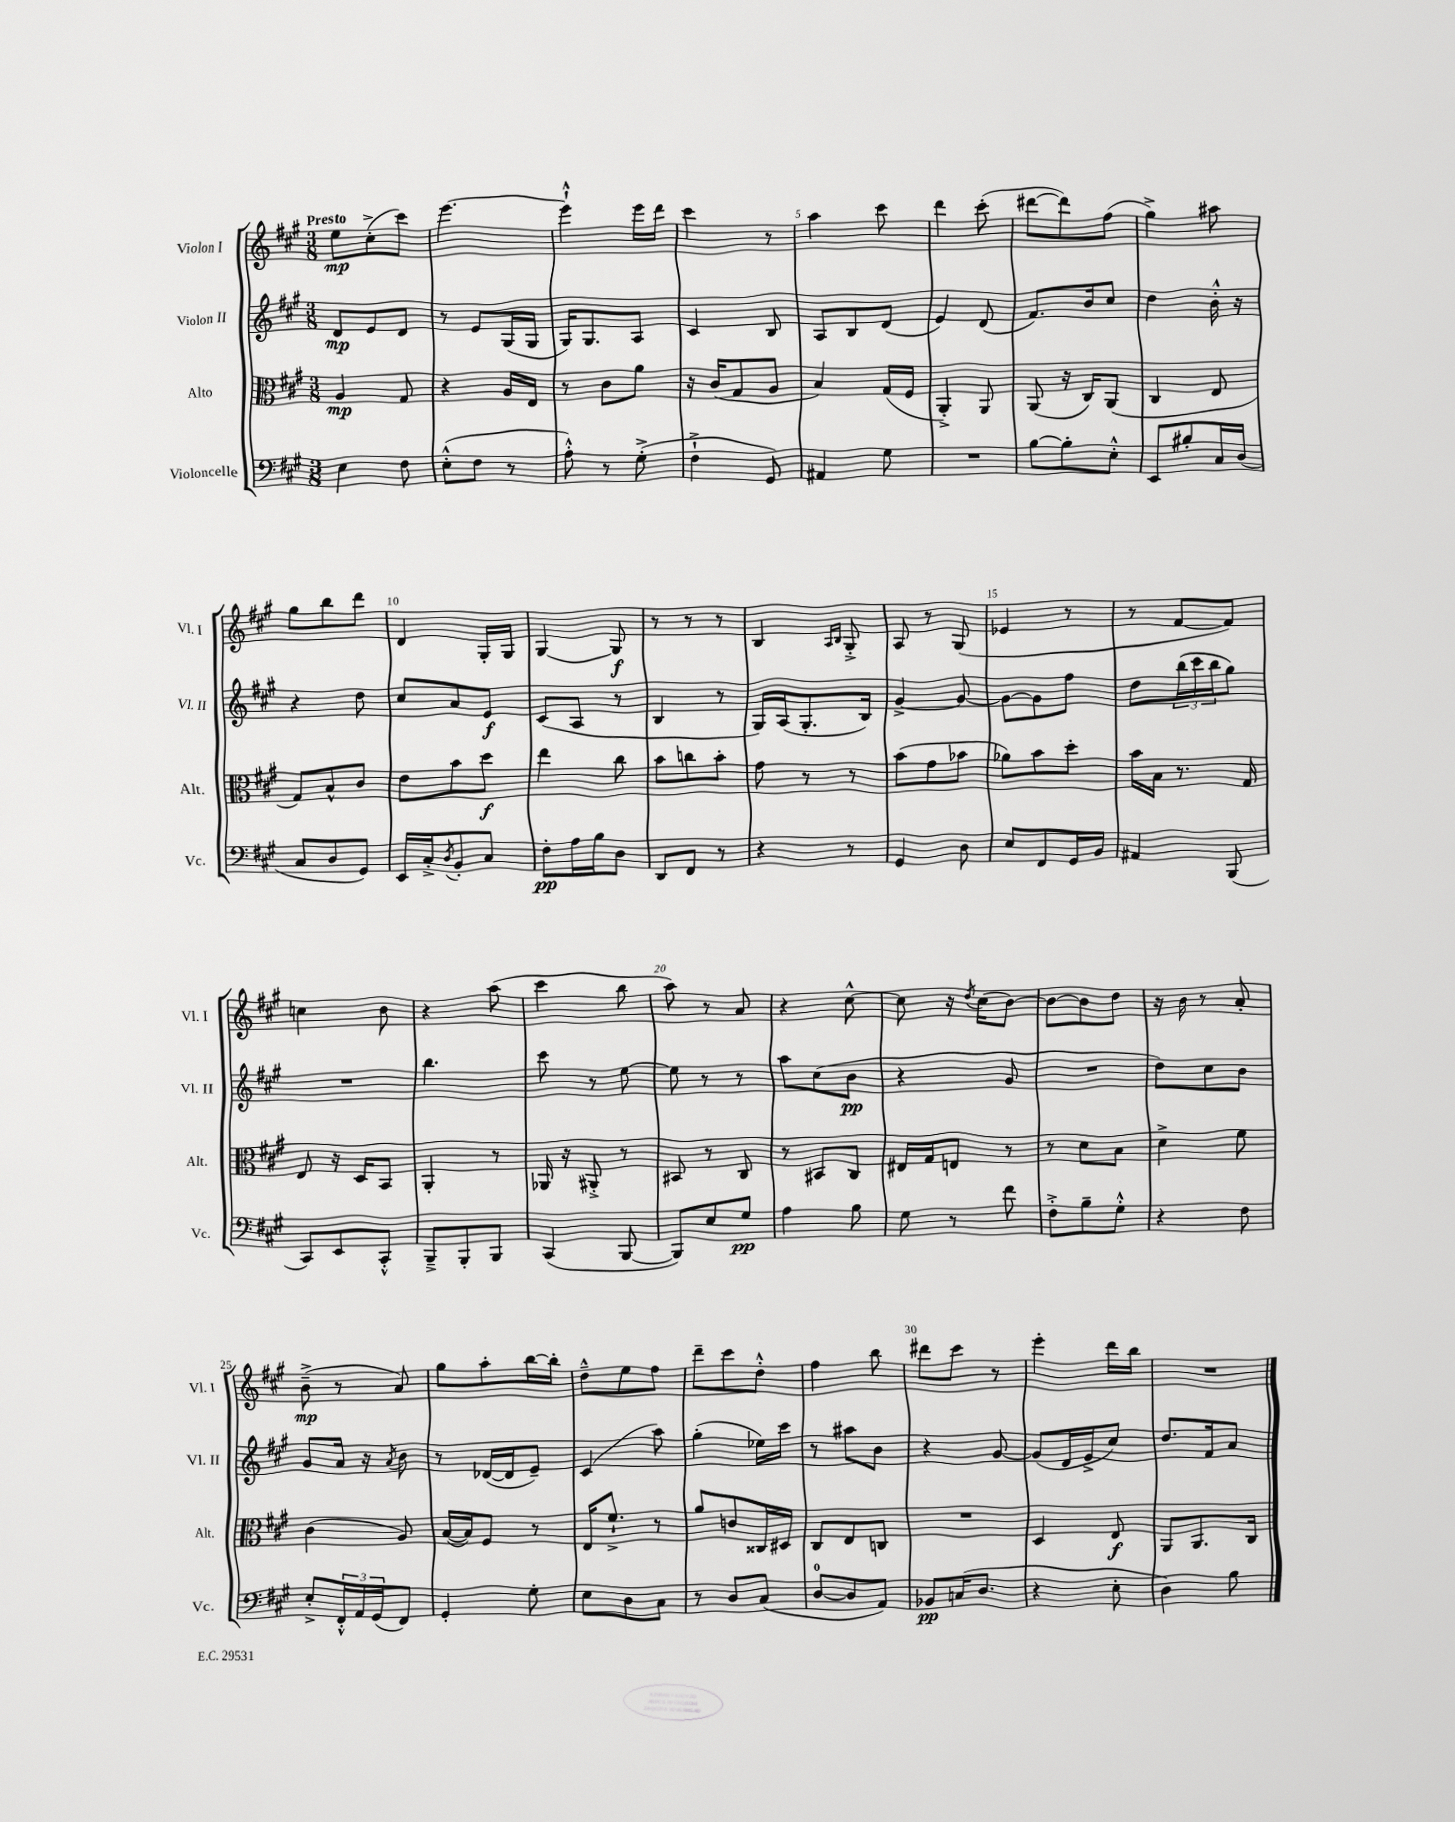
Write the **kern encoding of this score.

**kern	**dynam	**kern	**dynam	**kern	**dynam	**kern	**dynam
*part4	*part4	*part3	*part3	*part2	*part2	*part1	*part1
*staff4	*staff4	*staff3	*staff3	*staff2	*staff2	*staff1	*staff1
*I"Violoncelle	*	*I"Alto	*	*I"Violon II	*	*I"Violon I	*
*I'Vc.	*	*I'Alt.	*	*I'Vl. II	*	*I'Vl. I	*
*clefF4	*	*clefC3	*	*clefG2	*	*clefG2	*
*k[f#c#g#]	*	*k[f#c#g#]	*	*k[f#c#g#]	*	*k[f#c#g#]	*
*M3/8	*	*M3/8	*	*M3/8	*	*M3/8	*
=1	=1	=1	=1	=1	=1	=1	=1
!	!	!	!	!	!	!LO:TX:a:B:t=Presto	!
4E\	.	4A/	mp	8d/L	mp	8ee\L	mp
.	.	.	.	8e/	.	(8cc#'^\	.
8F#\	.	8G#/	.	8d/J	.	8ccc#\J)	.
=2	=2	=2	=2	=2	=2	=2	=2
(8E'^^\L	.	4r	.	8r	.	[4.eee\	.
8F#\J	.	.	.	8e/L	.	.	.
8r	.	16A/LL	.	(16G#/L	.	.	.
.	.	16E/JJ	.	16G#/JJ	.	.	.
=3	=3	=3	=3	=3	=3	=3	=3
8A'^^\)	.	8r	.	16G#/KL)	.	4eee`^^\]	.
.	.	.	.	8.G#/	.	.	.
8r	.	8c#\L	.	.	.	.	.
(8G#'^\	.	8a\J	.	8A/J	.	16eee\LL	.
.	.	.	.	.	.	16ddd\JJ	.
=4	=4	=4	=4	=4	=4	=4	=4
4F#`^\	.	16r	.	4c#/	.	4ccc#\	.
.	.	(16c#/KL	.	.	.	.	.
.	.	8G#/	.	.	.	.	.
8GG#/)	.	8A/J	.	8B/	.	8r	.
=5	=5	=5	=5	=5	=5	=5	=5
4AA#X/	.	4B/)	.	8A/L	.	4aa\	.
.	.	.	.	8B/	.	.	.
8G#\	.	(16G#/LL	.	(8d/J	.	8ccc#\	.
.	.	16F#/JJ	.	.	.	.	.
=6	=6	=6	=6	=6	=6	=6	=6
4.r	.	4AA'^/)	.	4e/)	.	4ddd\	.
.	.	8AA/	.	(8d/	.	(8ccc#'\	.
=7	=7	=7	=7	=7	=7	=7	=7
[8B\L	.	(8AA/	.	8.f#/L)	.	[8ddd#X\L	.
8B'\]	.	16r	.	.	.	8ddd#\])	.
.	.	16C#/KL)	.	16b/k	.	.	.
8E'^^\J	.	(8AA/J	.	8cc#/J	.	(8ff#\J	.
=8	=8	=8	=8	=8	=8	=8	=8
8EE/L	.	4C#/	.	4dd\	.	4gg#^\)	.
8B#X'/	.	.	.	.	.	.	.
16C#/L	.	8E/	.	16b'^^\	.	8aa#X\	.
(16D/JJ	.	.	.	16r	.	.	.
!!LO:LB:g=z
=9	=9	=9	=9	=9	=9	=9	=9
8C#/L	.	8G#/L)	.	4r	.	8gg#\L	.
8D/	.	8B^^/	.	.	.	8bb\	.
8GG#/J)	.	8c#/J	.	8dd\	.	8ddd\J	.
=10	=10	=10	=10	=10	=10	=10	=10
16EE/LL	.	8e\L	.	8cc#/L	.	4d/	.
16C#'^/J	.	.	.	.	.	.	.
8qD/	.	.	.	.	.	.	.
8BB'/	.	8b\	.	8a/	.	.	.
8C#/J	.	8dd\J	f	8e/J	f	16G#'/LL	.
.	.	.	.	.	.	16G#/JJ	.
=11	=11	=11	=11	=11	=11	=11	=11
8F#'\L	pp	4ee\	.	(8c#/L	.	[4G#/	.
16A\L	.	.	.	8A/J	.	.	.
16B\J	.	.	.	.	.	.	.
8D\J	.	8cc#\	.	8r	.	8G#/]	f
=12	=12	=12	=12	=12	=12	=12	=12
8DD/L	.	8b\L	.	4B/	.	8r	.
8FF#/J	.	8ccn\	.	.	.	8r	.
8r	.	8b'\J	.	8r	.	8r	.
=13	=13	=13	=13	=13	=13	=13	=13
4r	.	8g#\	.	16G#/LL)	.	4B/	.
.	.	.	.	(16A/J	.	.	.
.	.	8r	.	8.G#'/	.	.	.
.	.	.	.	.	.	16qqA/LL	.
.	.	.	.	.	.	16qqB/JJ	.
8r	.	8r	.	.	.	8G#'^/	.
.	.	.	.	16B/Jk)	.	.	.
=14	=14	=14	=14	=14	=14	=14	=14
4GG#/	.	(8b\L	.	[4g#^/	.	8A/	.
.	.	8g#\	.	.	.	8r	.
8D\	.	8b-X\J	.	8g#/_	.	(8G#/	.
=15	=15	=15	=15	=15	=15	=15	=15
8E/L	.	8a-X\L)	.	8g#\L_	.	4e-X/	.
8FF#/	.	8b\	.	8g#\]	.	.	.
16GG#/L	.	8dd'\J	.	8ff#\J	.	8r	.
16BB/JJ	.	.	.	.	.	.	.
=16	=16	=16	=16	=16	=16	=16	=16
4AA#X/	.	16b\LL	.	8dd\L	.	8r	.
.	.	16B\JJ	.	.	.	.	.
.	.	8.r	.	(24bb\L	.	[8f#/L	.
.	.	.	.	24ccc#\	.	.	.
.	.	.	.	24bb\J	.	.	.
(8BBB/	.	.	.	8gg#\J)	.	8f#/J])	.
.	.	16G#/	.	.	.	.	.
!!LO:LB:g=z
=17	=17	=17	=17	=17	=17	=17	=17
8CC#/L)	.	8E/	.	4.r	.	4ccn\	.
8EE/	.	16r	.	.	.	.	.
.	.	16D/KL	.	.	.	.	.
8CC#'^^/J	.	8BB/J	.	.	.	8b\	.
=18	=18	=18	=18	=18	=18	=18	=18
8BBB~^/L	.	4AA'/	.	4.bb\	.	4r	.
8BBB'/	.	.	.	.	.	.	.
8BBB/J	.	8r	.	.	.	(8aa\	.
=19	=19	=19	=19	=19	=19	=19	=19
(4CC#/	.	16AA-X/	.	8ccc#\	.	4ccc#\	.
.	.	16r	.	.	.	.	.
.	.	8AA#X'^/	.	8r	.	.	.
[8BBB/	.	8r	.	[8ee\	.	8bb\	.
=20	=20	=20	=20	=20	=20	=20	=20
8BBB/L])	.	8BB#X/	.	8ee\]	.	8aa\)	.
8E/	.	8r	.	8r	.	8r	.
8G#/J	pp	8C#/	.	8r	.	8a/	.
=21	=21	=21	=21	=21	=21	=21	=21
4A\	.	8r	.	8aa\L	.	4r	.
.	.	8BB#X/L	.	(8cc#\	.	.	.
8B\	.	8C#/J	.	8b\J	pp	[8cc#^^\	.
=22	=22	=22	=22	=22	=22	=22	=22
8G#\	.	16E#X/LL	.	4r	.	8cc#\]	.
.	.	16G#/J	.	.	.	.	.
8r	.	8En/J	.	.	.	16r	.
.	.	.	.	.	.	8qdd/	.
.	.	.	.	.	.	(16cc#\KL	.
8f#\	.	8r	.	8g#/	.	[8b\J)	.
=23	=23	=23	=23	=23	=23	=23	=23
8F#'^\L	.	8r	.	4.r	.	8b\L_	.
8B~\	.	8d\L	.	.	.	8b\]	.
8G#'^^\J	.	8B\J	.	.	.	8dd\J	.
=24	=24	=24	=24	=24	=24	=24	=24
4r	.	4d^\	.	8dd\L)	.	16r	.
.	.	.	.	.	.	16b\	.
.	.	.	.	8cc#\	.	8r	.
8F#\	.	8f#\	.	8b\J	.	8a'/	.
!!LO:LB:g=z
=25	=25	=25	=25	=25	=25	=25	=25
8E'^/L	.	(4c#\	.	8g#/L	.	(8b~^\	mp
24FF#'^^/L	.	.	.	16a/Jk	.	8r	.
24AA/	.	.	.	.	.	.	.
.	.	.	.	16r	.	.	.
(24GG#/J	.	.	.	.	.	.	.
.	.	.	.	8qa/	.	.	.
8FF#/J)	.	8A/)	.	8b\	.	8a/)	.
=26	=26	=26	=26	=26	=26	=26	=26
4GG#'/	.	([16B/LL	.	8r	.	8gg#\L	.
.	.	16B/J])	.	.	.	.	.
.	.	8F#/J	.	([16d-X/LL	.	8aa'\	.
.	.	.	.	16d-/J]	.	.	.
8G#'\	.	8r	.	8e~/J)	.	[16bb\L	.
.	.	.	.	.	.	16bb'\JJ]	.
=27	=27	=27	=27	=27	=27	=27	=27
8E\L	.	16E/KL	.	(4c#/	.	8dd~^^\L	.
.	.	8.f#`^/J	.	.	.	.	.
8D\	.	.	.	.	.	8ee\	.
8C#\J	.	8r	.	8aa\)	.	8ff#\J	.
=28	=28	=28	=28	=28	=28	=28	=28
8r	.	8a/L	.	(4gg#'\	.	8ddd~\L	.
8D/L	.	8cn/	.	.	.	8ccc#\	.
(8C#/J	.	16C##X/L	.	16ee-X\LL)	.	8dd'^^\J	.
.	.	16D#X/JJ	.	16ccc#\JJ	.	.	.
=29	=29	=29	=29	=29	=29	=29	=29
[8D/L	.	8C#/L	.	8r	.	4ff#\	.
8D/]	.	8E/	.	8aa#X\L	.	.	.
8AA/J)	.	8Cn/J	.	8b\J	.	8bb\	.
=30	=30	=30	=30	=30	=30	=30	=30
8BB-X/L	pp	4.r	.	4r	.	8ddd#X\L	.
(16Cn/K	.	.	.	.	.	8ccc#\J	.
8.D/J	.	.	.	.	.	.	.
.	.	.	.	[8g#/	.	8r	.
=31	=31	=31	=31	=31	=31	=31	=31
4r	.	4D/	.	(8g#/L]	.	4eee'\	.
.	.	.	.	16d/L	.	.	.
.	.	.	.	16e^/J	.	.	.
8E'\	.	8E/	f	8cc#/J)	.	16ddd\LL	.
.	.	.	.	.	.	16bb\JJ	.
=32	=32	=32	=32	=32	=32	=32	=32
4D\)	.	8AA/L	.	8.dd/L	.	4.r	.
.	.	8.AA/	.	.	.	.	.
.	.	.	.	16f#/k	.	.	.
8B\	.	.	.	8a/J	.	.	.
.	.	16C#/Jk	.	.	.	.	.
==	==	==	==	==	==	==	==
*-	*-	*-	*-	*-	*-	*-	*-
